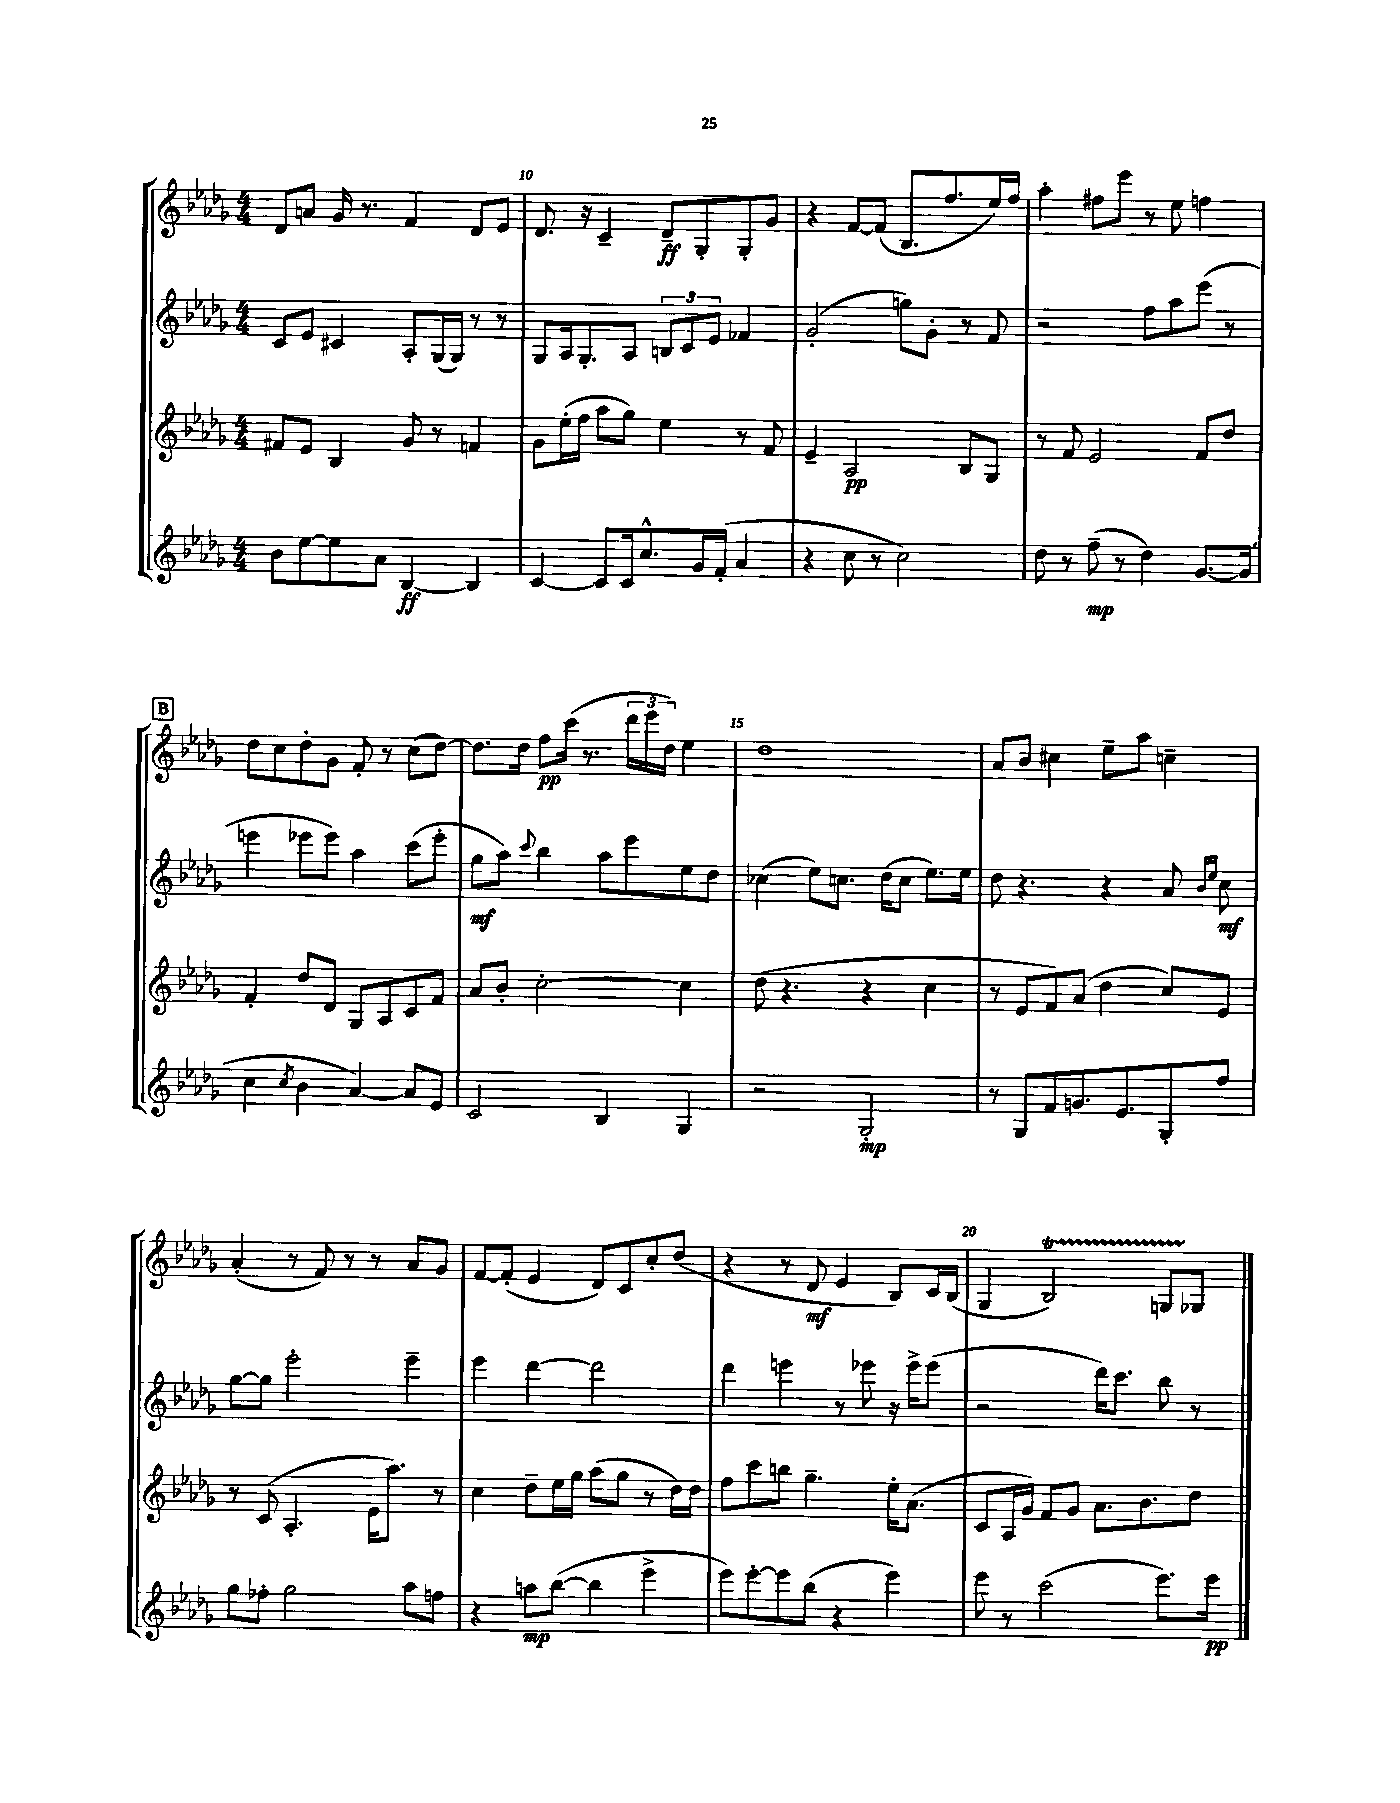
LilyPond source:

<<
\new StaffGroup <<
\new Staff = "s0" {
    \clef treble \key des \major \numericTimeSignature \time 4/4
    des'8 a'8 ges'16 r8. f'4 des'8 ees'8 |
    des'8. r16 c'4-- des'8--\ff ges8-. ges8-. ges'8 |
    r4 f'8~ f'8( bes8. f''8. ees''16) f''16 |
    aes''4-. fis''8 ees'''8 r8 ees''8 f''4 |
    \mark \markup { \box "B" } des''8 c''8 des''8-. ges'8 f'8-. r8 c''8( des''8~) |
    des''8. des''16 f''8\pp c'''16( r8. \tuplet 3/2 { des'''16 ees'''16 des''16) } ees''4 |
    des''1 |
    aes'8 bes'8 cis''4 ees''8-- aes''8 c''4-- |
    aes'4-.( r8 f'8) r8 r8 aes'8 ges'8 |
    f'8~ f'8-.( ees'4 des'8) c'8 c''8-. des''8( |
    r4 r8 des'8\mf ees'4 bes8) c'16 bes16( |
    ges4 bes2\startTrillSpan) g8 ges8\stopTrillSpan \bar "|." |
}
\new Staff = "s1" {
    \clef treble \key des \major \numericTimeSignature \time 4/4
    c'8 ees'8 cis'4 aes8-. ges16( ges16) r8 r8 |
    ges8 aes16 ges8.-. aes8 \tuplet 3/2 { b8 c'8 ees'8 } fes'4 |
    ges'2-.( g''8) ges'8-. r8 f'8 |
    r2 f''8 aes''8 ees'''8( r8 |
    \mark \markup { \box "B" } e'''4 ees'''8 ees'''8) aes''4 c'''8( ees'''8-. |
    ges''8\mf aes''8) \appoggiatura { c'''8 } bes''4 aes''8 ees'''8 ees''8 des''8 |
    ces''4( ees''8) c''8. des''16( c''8 ees''8.) ees''16 |
    des''8 r4. r4 aes'8 \grace { bes'16 ees''16 } c''8\mf |
    ges''8~ ges''8 ees'''2-. ees'''4-- |
    ees'''4 des'''4~ des'''2 |
    des'''4 e'''4 r8 ees'''8 r16 ees'''16-> ees'''8( |
    r2 des'''16) c'''8. bes''8 r8 \bar "|." |
}
\new Staff = "s2" {
    \clef treble \key des \major \numericTimeSignature \time 4/4
    fis'8 ees'8 bes4 ges'8 r8 f'4 |
    ges'8 ees''16-.( f''16 aes''8 ges''8) ees''4 r8 f'8 |
    ees'4-- aes2\pp bes8 ges8 |
    r8 f'8 ees'2 f'8 des''8 |
    \mark \markup { \box "B" } f'4-. des''8 des'8 ges8 aes8 c'8 f'8 |
    aes'8 bes'8-. c''2~-. c''4 |
    des''8( r4. r4 c''4 |
    r8 ees'8 f'8) aes'8( des''4 c''8) ees'8 |
    r8 c'8( aes4.-. ees'16 aes''8.) r8 |
    c''4 des''8-- ees''16 ges''16 aes''8( ges''8 r8 des''16) des''16 |
    f''8 c'''8 b''8 ges''4.-- ees''16-. aes'8.( |
    c'8 aes16 ges'16) f'8 ges'8 aes'8. bes'8. des''8 \bar "|." |
}
\new Staff = "s3" {
    \clef treble \key des \major \numericTimeSignature \time 4/4
    bes'8 ees''8~ ees''8 aes'8 bes4~\ff bes4 |
    c'4~ c'8 c'16 c''8.-^ ges'16 f'16-.( aes'4 |
    r4 c''8 r8 c''2) |
    des''8 r8 f''8--\mp( r8 des''4) ges'8.~ ges'16( |
    \mark \markup { \box "B" } c''4 \acciaccatura { c''8 } bes'4 aes'4~) aes'8 ees'8 |
    c'2 bes4 ges4 |
    r2 ges2-.\mp |
    r8 ges8 f'8 g'8. ees'8. ges8-. f''8 |
    ges''8 fes''8-. ges''2 aes''8 f''8 |
    r4 a''8\mp bes''8~( bes''4 ees'''4-> |
    ees'''8) ees'''8~-. ees'''8 bes''8( r4 ees'''4) |
    ees'''8 r8 c'''2( ees'''8.) ees'''16\pp \bar "|." |
}
>>
>>
\layout { \context { \Score currentBarNumber = #9 \override BarNumber.break-visibility = ##(#f #t #t) barNumberVisibility = #(every-nth-bar-number-visible 5) } }
